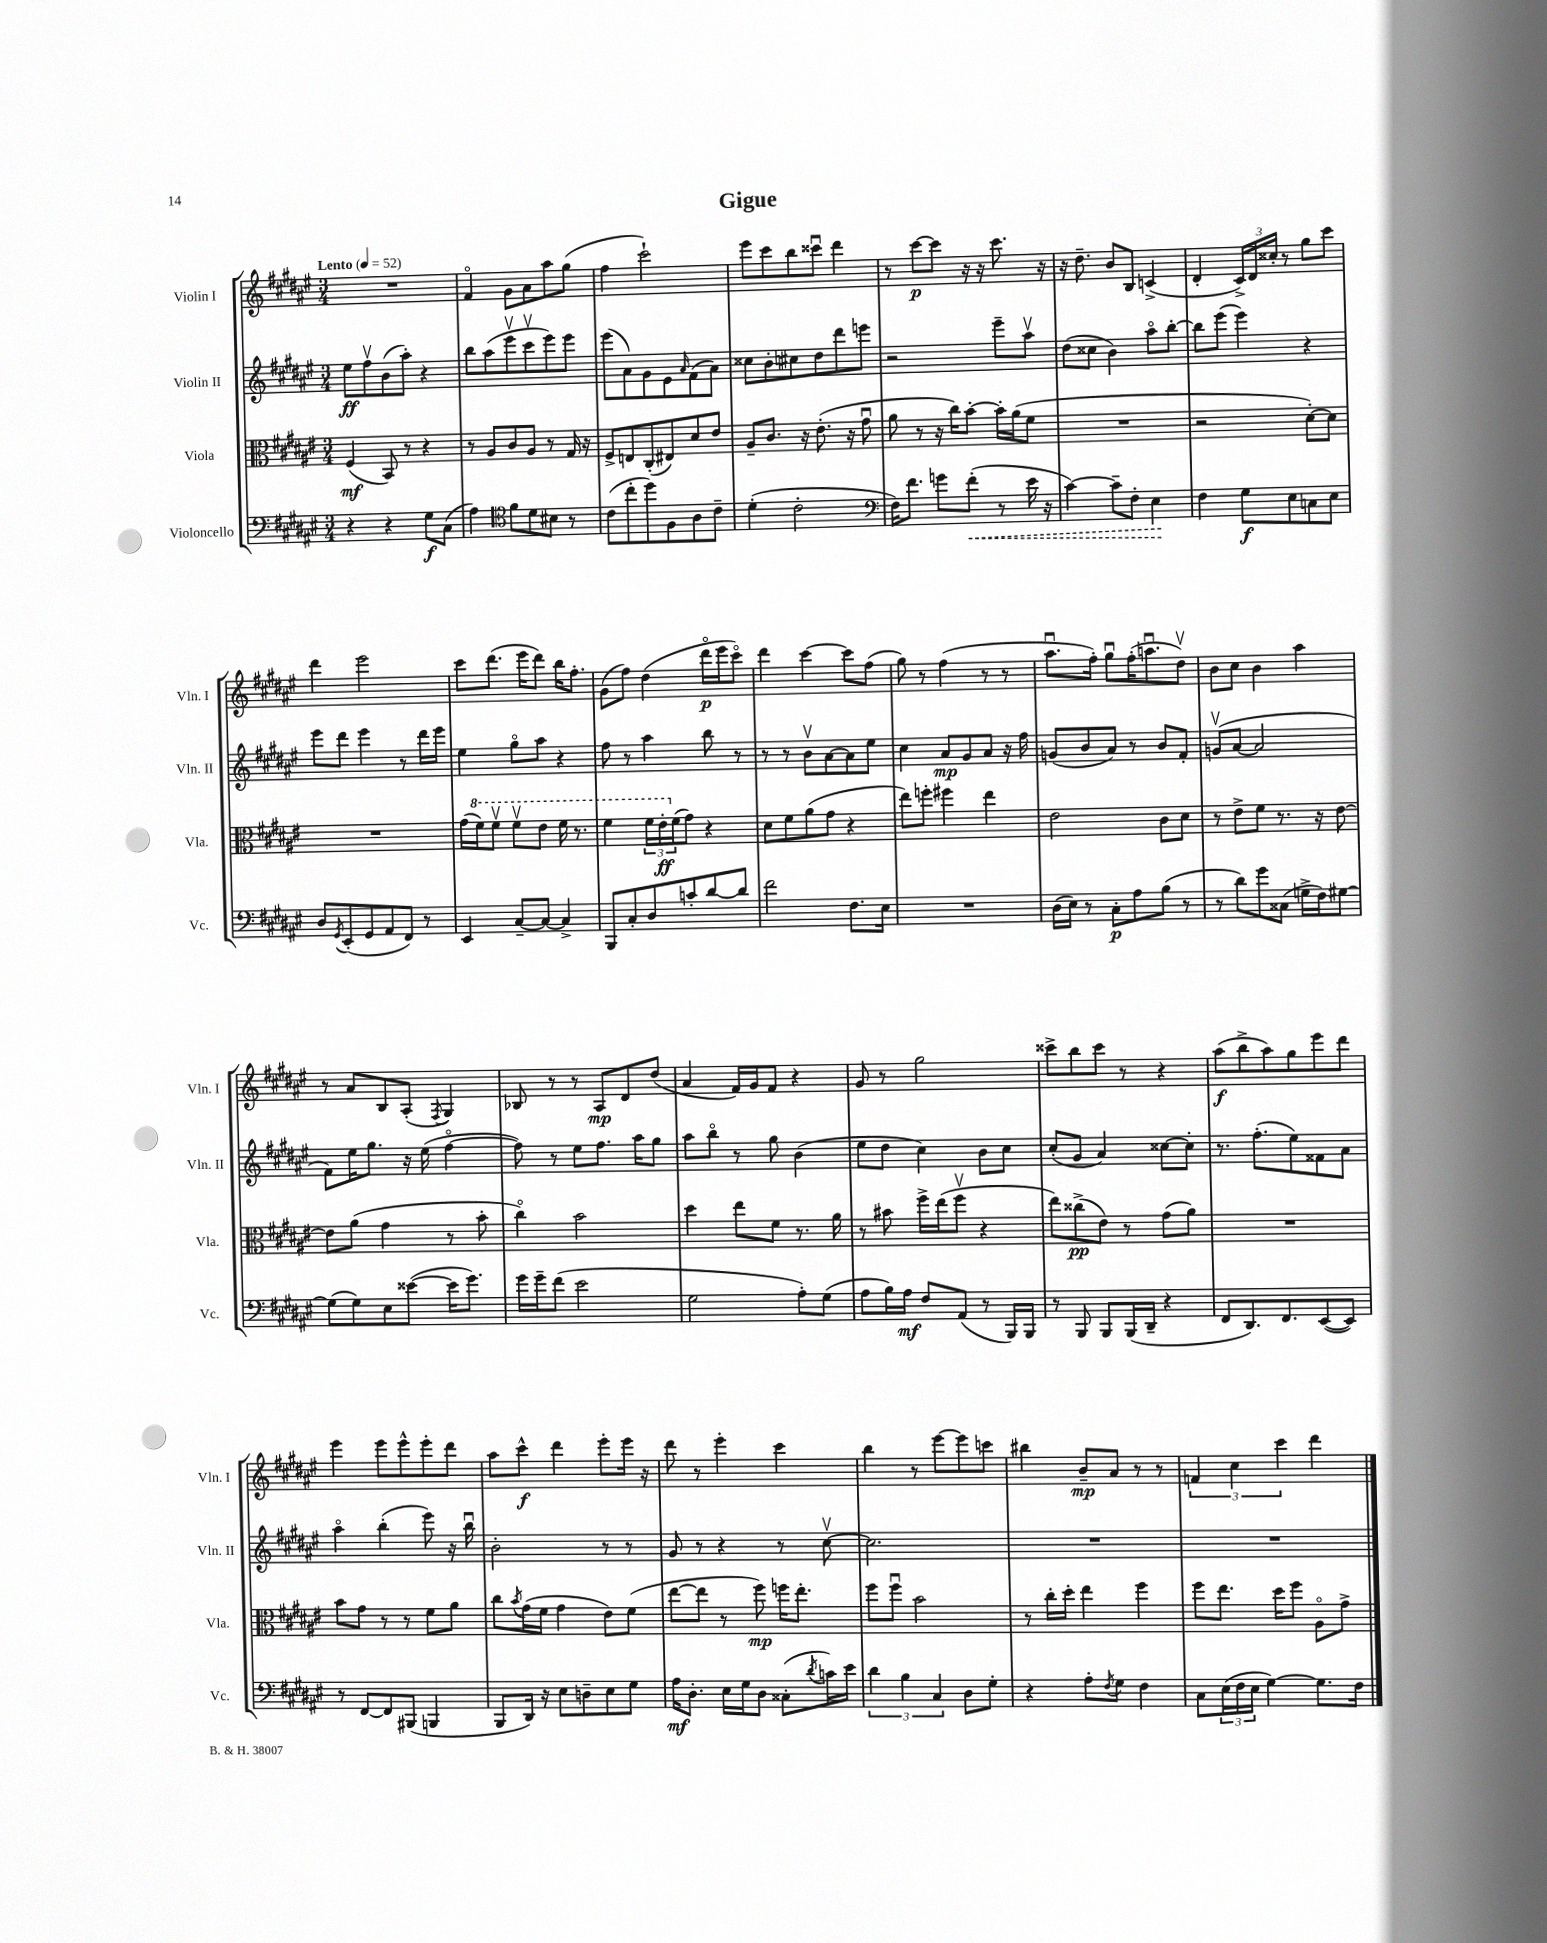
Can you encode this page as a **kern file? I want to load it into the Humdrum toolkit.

**kern	**kern	**kern	**kern
*staff4	*staff3	*staff2	*staff1
*clefF4	*clefC3	*clefG2	*clefG2
*k[f#c#g#d#a#e#]	*k[f#c#g#d#a#e#]	*k[f#c#g#d#a#e#]	*k[f#c#g#d#a#e#]
*M3/4	*M3/4	*M3/4	*M3/4
*MM52	*MM52	*MM52	*MM52
4r	(4F#/	8ee#\L	2.r
.	.	8ff#v\	.
4r	8BB/)	(8b\	.
.	8r	8aa#'\J)	.
8G#\L	4r	4r	.
(8C#\J	.	.	.
=	=	=	=
4A#\)	8r	8bb\L	4f#o/
.	8A#/L	(8aa#\	.
*clefC4	*	*	*
8f#\L	8c#/	8eee#v\	8g#\L
8d#\	8A#/J	8ccc#v\	8a#\
8B#\J	8r	8eee#\)	8aa#\
8r	16G#/	8eee#\J	(8gg#\J
.	16r	.	.
=	=	=	=
(8c#\L	8F#^/L	(8eee#\L	4ff#\
8cc#'\	8E/	8a#\)	.
8dd#\)	(8C#'/	8g#\	2ccc#`\)
8F#\	8E#/)	8e#\	.
.	.	16qqa#/	.
8A#\	8d#/	(8f#\	.
8c#~\J	8e#/J	8a#\J)	.
=	=	=	=
(4d#'\	8A#~/L	8cc##\L	8eee#\L
.	8.c#/J	8b'\	8ccc#\
2c#'\	.	8cc#\	8bb\
.	16r	.	.
.	(8.e#'\	8dd#\	8ccc##u\J
.	.	8ddd#\	4ddd#\
.	16r	.	.
.	8g#u\	8eee\J	.
=	=	=	=
*clefF4	*	*	*
16F#\LK)	8a#\	2r	8r
8.f#\J	.	.	.
.	8r	.	[8ccc#\L
8g\L	16r	.	8ccc#\]J
.	16cc#\LK)	.	.
(8f#'\J	[8b'\J	.	16r
.	.	.	16r
8r	16b'\]LL	8eee#~\L	8.ccc#\
.	(16a#\J	.	.
16e#\	8f#\J	8aa#v\J	.
16r	.	.	16r
=	=	=	=
[4c#\)	2.r	(8dd#\L	16r
.	.	.	8.dd#~\
.	.	8cc##\J	.
8c#~\]L	.	4b\)	8b/L
8F#'\J	.	.	8B/J
4E#\	.	8aa#o\L	(4c^/
.	.	[8bb'\J	.
=	=	=	=
4F#\	2r	8bb\]L	4d#'/
.	.	(8eee#\J	.
8G#\L	.	4eee#\)	24c#^/LL)
.	.	.	24d#/
.	.	.	24cc##'/JJ
8E#\	.	.	8r
8C\	[8d#'\L)	4r	8gg#\L
8E#\J	8d#\]J	.	8ccc#\J
=	=	=	=
8D#/L	2.r	8eee#\L	4ddd#\
8qGG#/	.	.	.
(8EE#'/	.	8ddd#\J	.
8GG#/	.	4eee#\	2eee#\
8AA#/	.	.	.
8FF#/J)	.	8r	.
8r	.	16ddd#\LL	.
.	.	16eee#\JJ	.
=	=	=	=
4EE#/	(16g#\LL	4ee#\	8ccc#\L
.	16ff#\J)	.	.
.	8ff#v\J	.	(8.ddd#\J
[8C#~/L	8ff#v\L	8gg#o\L	.
.	.	.	16eee#\LK
8C#/_J	8ee#\J	8aa#\J	8ddd#\J)
4C#^/]	16ff#\	4r	16bb\LK
.	8.r	.	8.ff#'\J
=	=	=	=
8BBB/L	4ff#\	8ff#\	(8g#\L
8C#'/	.	8r	8ff#\J)
8D#/	24ff#\LL	4aa#\	(4dd#\
.	24ee#'\	.	.
.	(24f#\J	.	.
8c'/	8g#\J)	.	.
[8d#/	4r	8bb\	16ddd#o\LL
.	.	.	16eee#\J
8d#/]J	.	8r	8ccc#o\J)
=	=	=	=
2f#\	8d#\L	8r	4ddd#\
.	8f#\	8r	.
.	(8a#\	8bv\L	[4ccc#\
.	8g#\J	[8a#\	.
8.F#\L	4r	8a#\]	8ccc#\]L
.	.	8ee#\J	(8ff#\J
16E#\Jk	.	.	.
=	=	=	=
2.r	8ee#\L)	4cc#\	8gg#\)
.	8ff'\J	.	8r
.	4ff#\	8a#/L	(4ff#\
.	.	8g#/	.
.	4ee#\	8a#/J	8r
.	.	16r	8r
.	.	16ff#\	.
=	=	=	=
(16D#\LL	2e#\	(8g/L	8.aa#u\L
16E#\JJ)	.	.	.
8r	.	8b/	.
.	.	.	16ff#'\Jk)
8C#'\L	.	8a#/J)	8gg#u\L
8A#\	.	8r	(16ff#'\K
.	.	.	8.aau\
(8B\J	8c#\L	8b/L	.
8r	8d#\J	8f#'/J	8dd#v\J)
=	=	=	=
8r	8r	(8gv/L	8b\L
8d#\L)	8e#^\L	[8a#/J	8cc#\J
8g#\	8f#\J	2a#/]	4b\
(8C##\J	8.r	.	.
16G^\LL	.	.	4aa#\
16F#\J)	16r	.	.
[8G#\J	[8e#\	.	.
=	=	=	=
(8G#\]L	8e#\]L	8f#\L)	8r
8G#\)	(8a#\J	16ee#\K	8a#/L
.	.	8.gg#\J	.
8E#\	4g#\	.	8B/
([8e##\J	.	16r	(8A#'/J
.	.	(16ee#\	.
.	.	.	8qF#/
16e##\]LK	8r	[4ff#o\	4G#/)
8.g#\J)	.	.	.
.	8b'\	.	.
=	=	=	=
16g#\LL	4cc#o\)	8ff#\])	8B-/
16g#~\J	.	.	.
(8f#\J	.	8r	8r
2e#\	2b\	8ee#\L	8r
.	.	8.ff#\J	8A#/L
.	.	.	8d#/
.	.	16aa#\LK	.
.	.	8gg#\J	(8dd#/J
=	=	=	=
2G#\	4dd#\	8aa#\L	4a#/
.	.	8bbo\J	.
.	8ee#\L	8r	16f#/LL)
.	.	.	16g#/J
.	8f#\J	8gg#\	8f#/J
8A#'\L)	8.r	(4b\	4r
(8G#\J	.	.	.
.	16a#\	.	.
=	=	=	=
8A#\L	8r	8ee#\L	8g#/
16B\L)	8b#\	8dd#\J	8r
16A#\JJ	.	.	.
8F#/L	16ff#^\LL	4cc#\)	2gg#\
.	(16ee#\J	.	.
(8AA#/J	8ff#v\J	.	.
8r	4r	8b\L	.
16BBB/LL)	.	8cc#\J	.
16BBB/JJ	.	.	.
=	=	=	=
8r	8ee#\L)	(8cc#'/L	8ccc##^\L
8BBB/	(8cc##^\	8g#/J	8bb\
8BBB/L	8e#\J)	4a#/)	8ccc##\J
(16BBB/L	8r	.	8r
16DD#~/JJ	.	.	.
4r	(8g#\L	[8cc##\L	4r
.	8a#\J)	8cc##'\]J	.
=	=	=	=
8FF#/L	2.r	8.r	(8aa#\L
8.DD#/)	.	.	8bb^\
.	.	(8.ff#'\L	.
.	.	.	8aa#\)
8.FF#/	.	.	.
.	.	8ee#\)	8gg#\
([8EE#/	.	8f##\	8eee#\
8EE#/]J)	.	8a#\J	8ddd#\J
=	=	=	=
8r	8b\L	4aa#o\	4eee#\
[8FF#/L	8g#\J	.	.
8FF#/]	8r	(4bb'\	8eee#\L
(8BBB#/J	8r	.	8eee#^^\
4BBB/	8f#\L	8eee#\)	8eee#'\
.	8a#\J	16r	8ddd#\J
.	.	16bbu\	.
=	=	=	=
8BBB/L	8cc#\L	2b'\	8aa#\L
.	8qb/	.	.
16DD#/Jk)	(16g#\L	.	8ccc#^^\J
16r	16f#\JJ	.	.
8E#\L	4g#\	.	4ddd#\
8D~\	.	.	.
8E#\	8e#\L)	8r	8eee#'\L
8G#\J	(8f#\J	8r	16eee#\Jk
.	.	.	16r
=	=	=	=
16A#\LK	[8ee#\L	8g#/	8ddd#\
8.D#'\J	.	.	.
.	8ee#\]J	8r	8r
16E#\LL	8r	4r	4eee#'\
16G#\J	.	.	.
8D#\J	8ff#\)	.	.
(8C##'\L	16ff\LK	8r	4ccc#\
.	8.ee#'\J	.	.
8qd#/	.	.	.
16c\L)	.	[8cc#v\	.
16e#\JJ	.	.	.
=	=	=	=
6d#\	8ff#\L	2.cc#\]	4bb\
.	8ff#u\J	.	.
6B\	.	.	.
.	2b\	.	8r
6C#/	.	.	.
.	.	.	[8eee#\L
8D#\L	.	.	8eee#\]
8G#'\J	.	.	8ccc\J
=	=	=	=
4r	8r	2.r	4bb#\
.	16cc#'\LL	.	.
.	16dd#'\JJ	.	.
8A#'\L	4ee#\	.	8b~/L
8qF#/	.	.	.
8G#\J	.	.	8a#/J
4F#\	4ff#\	.	8r
.	.	.	8r
=	=	=	=
8C#\L	8ff#\L	2.r	6f/
(24E#\L	8.ee#\J	.	.
24F#\	.	.	6cc#\
24E#\JJ	.	.	.
[4G#\)	.	.	.
.	16dd#\LK	.	.
.	.	.	6ccc#\
.	8ff#\J	.	.
8.G#\]L	8A#o\L	.	4ddd#\
.	8g#^\J	.	.
16F#\Jk	.	.	.
==	==	==	==
*-	*-	*-	*-
